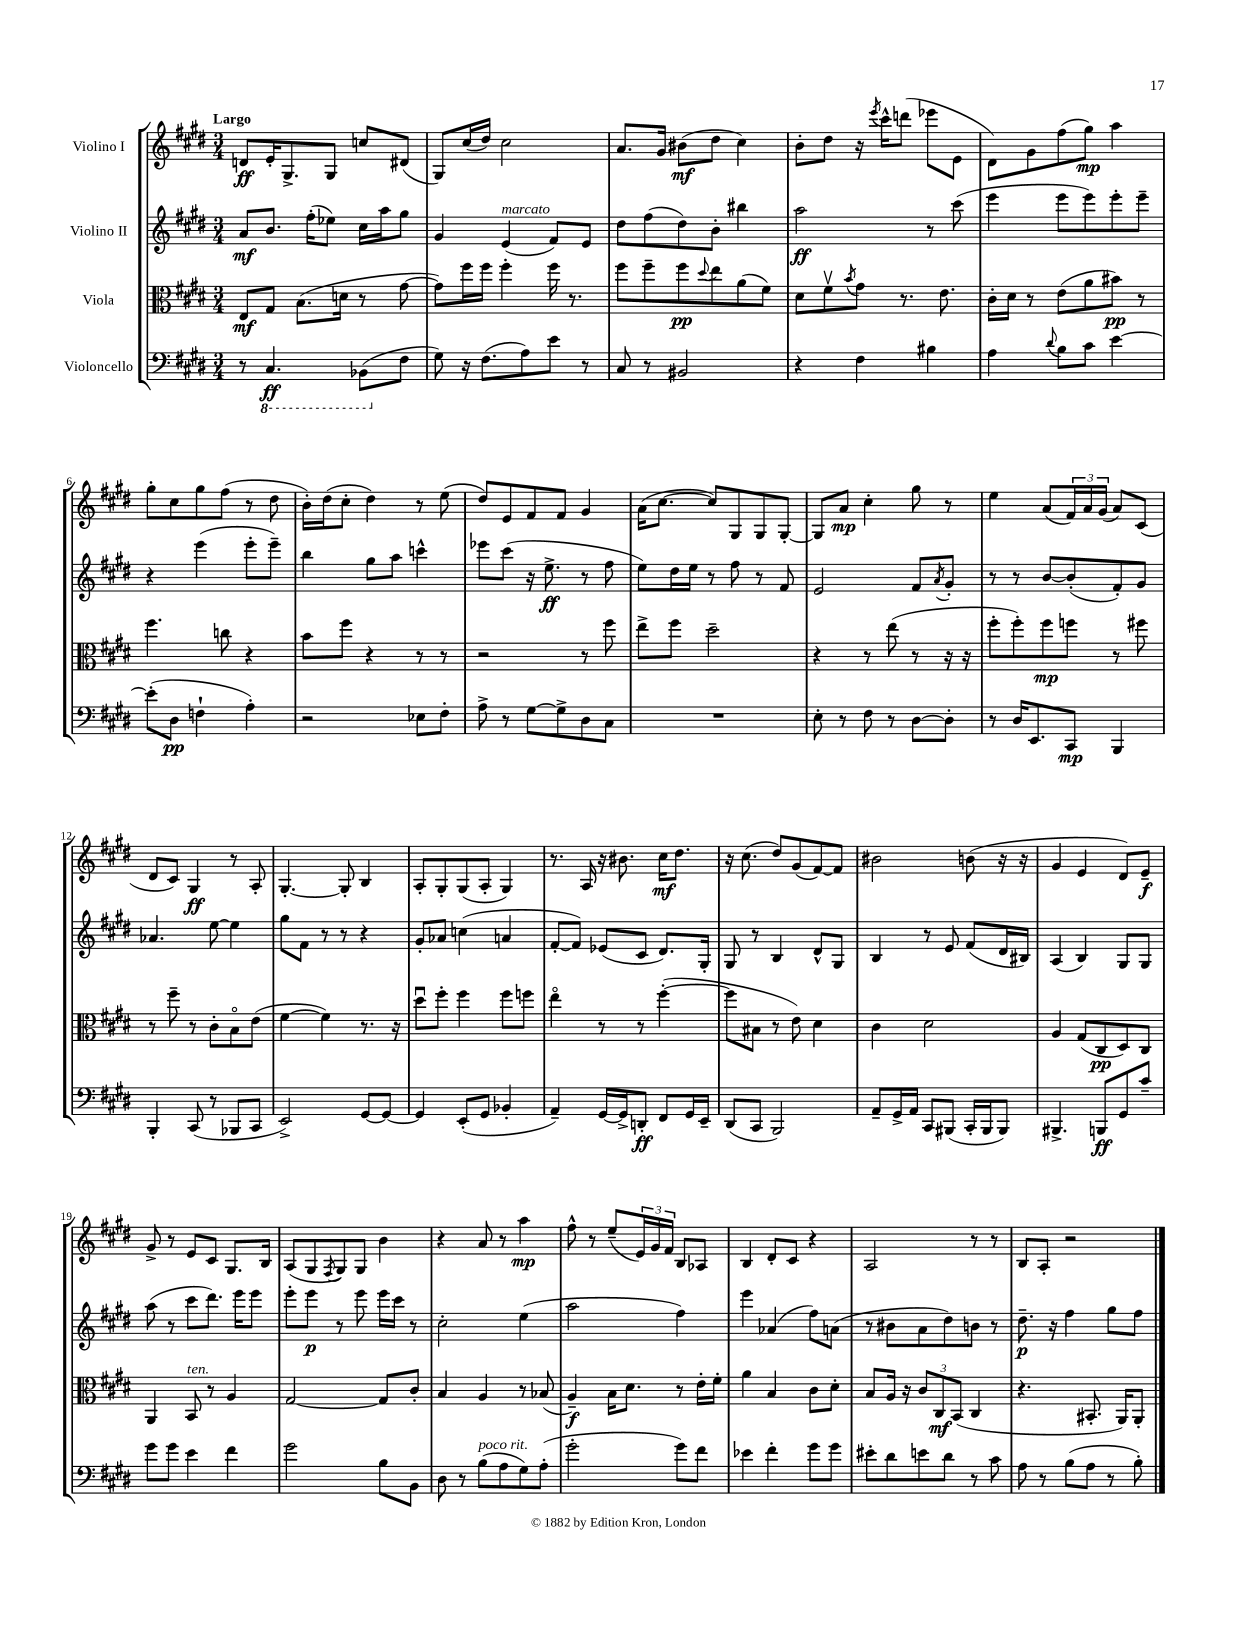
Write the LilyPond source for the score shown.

<<
\new StaffGroup <<
\new Staff = "s0" \with { instrumentName = "Violino I" } {
    \clef treble \key e \major \numericTimeSignature \time 3/4 \tempo "Largo"
    d'8\ff e'16-. gis8.-> gis8 c''8 dis'8( |
    gis8) cis''16( dis''16) cis''2 |
    a'8. gis'16 bis'8\mf( dis''8 cis''4) |
    b'8-. dis''8 r16 \acciaccatura { e'''8 } cis'''16-^ d'''8( ees'''8 e'8 |
    dis'8) gis'8 fis''8( gis''8\mp) a''4 |
    gis''8-. cis''8 gis''8 fis''8( r8 dis''8 |
    b'16-.) dis''16( cis''8-. dis''4) r8 e''8( |
    dis''8) e'8 fis'8 fis'8 gis'4 |
    a'16( cis''8.~ cis''8) gis8 gis8 gis8~-. |
    gis8 a'8\mp cis''4-. gis''8 r8 |
    e''4 a'8( \tuplet 3/2 { fis'16) a'16 gis'16( } a'8) cis'8( |
    dis'8 cis'8) gis4\ff r8 a8-. |
    gis4.~-. gis8-. b4 |
    a8-. gis8-. gis8( a8-. gis4) |
    r8. a16 r16 bis'8. cis''16\mf dis''8. |
    r16 cis''8.( dis''8) gis'8( fis'8~) fis'8 |
    bis'2 b'8( r16 r16 |
    gis'4 e'4 dis'8) e'8--\f |
    gis'8-> r8 e'8 cis'8 gis8. b16 |
    a8( gis8 \acciaccatura { fis8 } gis8) gis8 b'4 |
    r4 a'8 r8 a''4\mp |
    fis''8-^ r8 e''8--( \tuplet 3/2 { e'16) gis'16 fis'16 } b8 aes8 |
    b4 dis'8-. cis'8 r4 |
    a2 r8 r8 |
    b8 a8-. r2 \bar "|." |
}
\new Staff = "s1" \with { instrumentName = "Violino II" } {
    \clef treble \key e \major \numericTimeSignature \time 3/4
    a'8\mf b'8. fis''16-.( ees''8) cis''16 a''16 gis''8 |
    gis'4 e'4^\markup { \italic "marcato" }( fis'8) e'8 |
    dis''8 fis''8( dis''8) b'8-. bis''4 |
    a''2\ff r8 cis'''8( |
    e'''4 e'''8 e'''8) e'''8-. e'''8-- |
    r4 e'''4( e'''8-. e'''8--) |
    b''4 gis''8 a''8 c'''4-^ |
    ees'''8 cis'''8( r16 e''8.->\ff r8 fis''8 |
    e''8) dis''16 e''16 r8 fis''8 r8 fis'8 |
    e'2 fis'8 \acciaccatura { a'8 } gis'8-. |
    r8 r8 b'8~ b'8-.( fis'8-.) gis'8 |
    aes'4. e''8~ e''4 |
    gis''8 fis'8 r8 r8 r4 |
    gis'8-. aes'8 c''4( a'4 |
    fis'8~-. fis'8) ees'8( cis'8 dis'8.) gis16-. |
    gis8 r8 b4 dis'8-^ gis8 |
    b4 r8 e'8 fis'8( dis'16 bis16) |
    a4( b4) gis8 gis8 |
    a''8( r8 cis'''8 dis'''8.) e'''16 e'''8 |
    e'''8-. e'''8\p r8 e'''8 e'''16 cis'''16 r8 |
    cis''2-. e''4( |
    a''2 fis''4) |
    e'''4 aes'4( fis''8) a'8( |
    r8 bis'8 a'8 dis''8) b'8 r8 |
    dis''8.--\p r16 fis''4 gis''8 fis''8 \bar "|." |
}
\new Staff = "s2" \with { instrumentName = "Viola" } {
    \clef alto \key e \major \numericTimeSignature \time 3/4
    e8\mf gis8 b8.( d'16 r8 gis'8~ |
    gis'8) fis''16 fis''16 fis''4-. fis''16 r8. |
    fis''8 fis''8-- fis''8\pp \appoggiatura { dis''8 } e''8 a'8( fis'8) |
    dis'8 fis'8\upbow \acciaccatura { b'8 } gis'8 r8. e'8. |
    cis'16-. dis'16 r8 e'8( a'8 bis'8\pp) r8 |
    fis''4. c''8 r4 |
    b'8 fis''8 r4 r8 r8 |
    r2 r8 fis''8 |
    e''8-> fis''8 dis''2-- |
    r4 r8 e''8( r8 r16 r16 |
    fis''8-. fis''8-.) fis''8\mp f''8 r8 fis''8 |
    r8 fis''8-- r8 cis'8-. b8\flageolet e'8( |
    fis'4~ fis'4) r8. r16 |
    dis''8\downbow fis''8-. fis''4 fis''8 f''8 |
    e''4\flageolet r8 r8 fis''4~-.( |
    fis''8 bis8 r8 e'8) dis'4 |
    cis'4 dis'2 |
    a4 gis8( cis8\pp dis8) cis8 |
    a,4 b,8^\markup { \italic "ten." } r8 a4 |
    gis2~ gis8 cis'8-. |
    b4 a4 r8 bes8( |
    a4--\f) b16 dis'8. r8 e'16-. fis'16-. |
    a'4 b4 cis'8 dis'8-. |
    b8 a16 r16 \tuplet 3/2 { cis'8 cis8\mf b,8( } cis4 |
    r4. bis,8.-. a,16) a,8-. \bar "|." |
}
\new Staff = "s3" \with { instrumentName = "Violoncello" } {
    \clef bass \key e \major \numericTimeSignature \time 3/4
    r8 \ottava #-1 cis,4.\ff bes,,8( \ottava #0 fis8 |
    gis8) r16 fis8.( a8) e'8 r8 |
    cis8 r8 bis,2 |
    r4 fis4 bis4 |
    a4 \appoggiatura { dis'8 } b8 cis'8 e'4~ |
    e'8-.( dis8\pp f4-! a4-.) |
    r2 ees8 fis8-. |
    a8-> r8 gis8~ gis8-> dis8 cis8 |
    R2. |
    e8-. r8 fis8 r8 dis8~ dis8-. |
    r8 dis16 e,8. cis,8\mp b,,4 |
    b,,4-. cis,8( r8 bes,,8 cis,8 |
    e,2->) gis,8~ gis,8~ |
    gis,4 e,8-.( gis,8 bes,4-. |
    a,4--) gis,16~ gis,16-> d,8-.\ff fis,8 gis,16 e,16-- |
    dis,8( cis,8 b,,2) |
    a,8-- gis,16-> a,16 cis,8 bis,,8( cis,16-. bis,,16 bis,,8) |
    bis,,4.-> b,,8\ff gis,8 cis'8-- |
    gis'8 gis'8 e'4 fis'4 |
    gis'2 b8 b,8 |
    dis8 r8 b8^\markup { \italic "poco rit." }( a8 gis8) a8-.( |
    gis'2-. gis'8) fis'8 |
    ees'4 fis'4-. gis'8 gis'8 |
    eis'8-. dis'8 e'8 dis'8 r8 cis'8 |
    a8 r8 b8( a8 r8 b8-.) \bar "|." |
}
>>
>>
